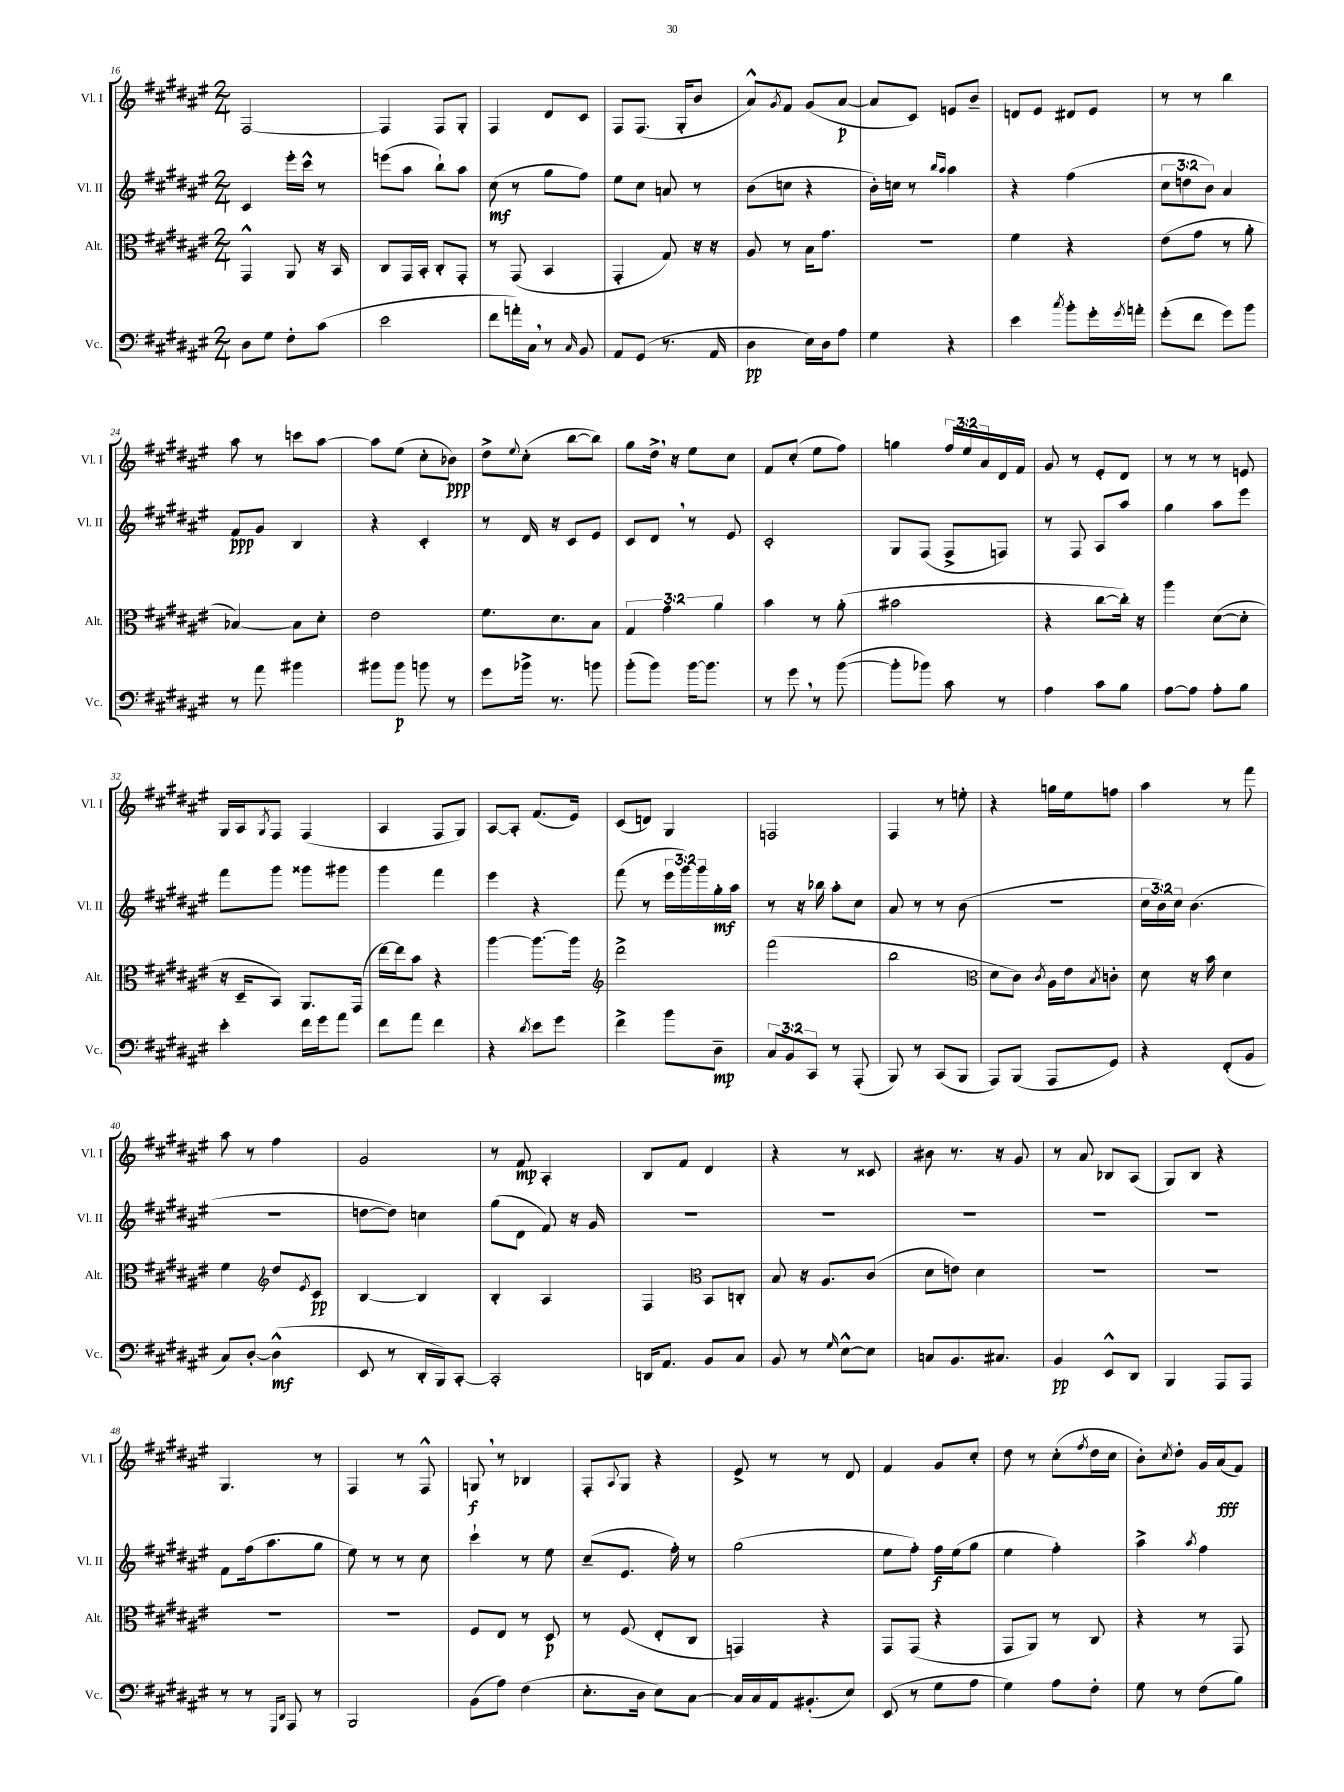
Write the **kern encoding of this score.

**kern	**dynam	**kern	**dynam	**kern	**dynam	**kern	**dynam
*part4	*part4	*part3	*part3	*part2	*part2	*part1	*part1
*staff4	*staff4	*staff3	*staff3	*staff2	*staff2	*staff1	*staff1
*I"Vc.	*	*I"Alt.	*	*I"Vl. II	*	*I"Vl. I	*
*I'Vc.	*	*I'Alt.	*	*I'Vl. II	*	*I'Vl. I	*
*clefF4	*	*clefC3	*	*clefG2	*	*clefG2	*
*k[f#c#g#d#a#e#]	*	*k[f#c#g#d#a#e#]	*	*k[f#c#g#d#a#e#]	*	*k[f#c#g#d#a#e#]	*
*M2/4	*	*M2/4	*	*M2/4	*	*M2/4	*
=16	=16	=16	=16	=16	=16	=16	=16
8D#\L	.	4GG#^^/	.	4c#/	.	[2F#/	.
8G#\J	.	.	.	.	.	.	.
8F#'\L	.	8AA#/	.	16eee#'\LL	.	.	.
.	.	.	.	16ccc#^^\JJ	.	.	.
(8c#\J	.	16r	.	8r	.	.	.
.	.	16BB/	.	.	.	.	.
=17	=17	=17	=17	=17	=17	=17	=17
2e#\	.	8C#/L	.	(8eeen\L	.	4F#/]	.
.	.	16GG#/L	.	8aa#\J	.	.	.
.	.	16BB'/JJ	.	.	.	.	.
.	.	8C#'/L	.	8bb`\L)	.	8F#/L	.
.	.	8GG#'/J	.	8aa#\J	.	8G#'/J	.
=18	=18	=18	=18	=18	=18	=18	=18
8f#\L	.	8r	.	(8cc#\	mf	4F#/	.
16an'\L)	.	(8GG#/	.	8r	.	.	.
16C#,\JJ	.	.	.	.	.	.	.
8r	.	4BB/	.	8gg#\L	.	8d#/L	.
16qqC#/	.	.	.	.	.	.	.
8BB/	.	.	.	8ff#\J)	.	8c#/J	.
=19	=19	=19	=19	=19	=19	=19	=19
8AA#/L	.	4GG#'/	.	8ee#\L	.	8F#/L	.
(8GG#/J	.	.	.	8cc#\J	.	(8.F#/J	.
8.r	.	8G#/)	.	8an/	.	.	.
.	.	.	.	.	.	16G#'/KL	.
.	.	16r	.	8r	.	8b/J	.
16AA#/	.	16r	.	.	.	.	.
=20	=20	=20	=20	=20	=20	=20	=20
4D#\	pp	8A#/	.	(8b\L	.	8a#^^/L)	.
.	.	.	.	.	.	8qg#/	.
.	.	8r	.	8ccn\J	.	8f#/J	.
16E#\LL)	.	16B\KL	.	4r	.	(8g#/L	.
16D#\J	.	8.g#\J	.	.	.	.	.
8A#\J	.	.	.	.	.	[8a#/J	p
=21	=21	=21	=21	=21	=21	=21	=21
4G#\	.	2r	.	16b'\LL)	.	8a#/L]	.
.	.	.	.	16ccn\JJ	.	.	.
.	.	.	.	8r	.	8c#/J)	.
.	.	.	.	16qqbb/LL	.	.	.
.	.	.	.	16qqaa#/JJ	.	.	.
4r	.	.	.	4aa#\	.	8en/L	.
.	.	.	.	.	.	8b~/J	.
=22	=22	=22	=22	=22	=22	=22	=22
4e#\	.	4f#\	.	4r	.	8dn/L	.
.	.	.	.	.	.	8e#/J	.
8qcc#/	.	.	.	.	.	.	.
8b'\L	.	4r	.	(4ff#\	.	8d#X/L	.
16g#'\L	.	.	.	.	.	8e#/J	.
8qg#/	.	.	.	.	.	.	.
16an'\JJ	.	.	.	.	.	.	.
=23	=23	=23	=23	=23	=23	=23	=23
(8g#'\L	.	(8e#\L	.	12cc#\L	.	8r	.
.	.	.	.	12ddn\	.	.	.
8f#\J	.	8g#\J	.	.	.	8r	.
.	.	.	.	12b\J)	.	.	.
8g#\L)	.	8r	.	4a#/	.	4bb\	.
8b\J	.	8a#'\	.	.	.	.	.
!!LO:LB:g=z
=24	=24	=24	=24	=24	=24	=24	=24
8r	.	[4B-X/)	.	8f#/L	ppp	8aa#\	.
8a#\	.	.	.	8g#/J	.	8r	.
4b#X\	.	8B-\L]	.	4B/	.	8cccn\L	.
.	.	8d#'\J	.	.	.	[8aa#\J	.
=25	=25	=25	=25	=25	=25	=25	=25
8b#X\L	.	2e#\	.	4r	.	8aa#\L]	.
8b#\J	p	.	.	.	.	(8ee#\J	.
8bn\	.	.	.	4c#'/	.	8cc#'\L	.
8r	.	.	.	.	.	8b-X\J)	ppp
=26	=26	=26	=26	=26	=26	=26	=26
8g#\L	.	8.f#\L	.	8r	.	8dd#^\L	.
.	.	.	.	.	.	8qqee#/	.
16b-X^\Jk	.	.	.	16d#/	.	(8cc#'\J	.
8.r	.	8.d#\	.	16r	.	.	.
.	.	.	.	8c#/L	.	[8bb\L	.
8bn\	.	8B\J	.	8e#/J	.	8bb\J])	.
=27	=27	=27	=27	=27	=27	=27	=27
(8b'\L	.	6G#/	.	8c#/L	.	8gg#\L	.
8b\J)	.	.	.	8d#,/J	.	16dd#^,\Jk	.
.	.	6g#\	.	.	.	.	.
.	.	.	.	.	.	16r	.
[16b\KL	.	.	.	8r	.	8ee#\L	.
8.b\J]	.	.	.	.	.	.	.
.	.	6a#\	.	.	.	.	.
.	.	.	.	8e#/	.	8cc#\J	.
=28	=28	=28	=28	=28	=28	=28	=28
8r	.	4b\	.	2c#'/	.	8f#/L	.
8g#,\	.	.	.	.	.	(8cc#'/J	.
8r	.	8r	.	.	.	8ee#\L	.
([8b\	.	(8a#'\	.	.	.	8ff#\J)	.
=29	=29	=29	=29	=29	=29	=29	=29
8b'\L]	.	2b#X\	.	8G#/L	.	4ggn\	.
8b-X\J)	.	.	.	(8F#/J	.	.	.
8c#\	.	.	.	8F#^/L	.	24ff#/LL	.
.	.	.	.	.	.	24ee#/	.
.	.	.	.	.	.	24a#/	.
8r	.	.	.	8Fn/J)	.	16d#/	.
.	.	.	.	.	.	16f#/JJ	.
=30	=30	=30	=30	=30	=30	=30	=30
4A#\	.	4r	.	8r	.	8g#/	.
.	.	.	.	8F#/	.	8r	.
8c#\L	.	[8cc#\L	.	8A#/L	.	8e#'/L	.
8B\J	.	16cc#'\Jk])	.	8aa#/J	.	8d#/J	.
.	.	16r	.	.	.	.	.
=31	=31	=31	=31	=31	=31	=31	=31
[8A#\L	.	4aa#\	.	4gg#\	.	8r	.
8A#\J]	.	.	.	.	.	8r	.
8A#'\L	.	([8d#\L	.	8aa#\L	.	8r	.
8B\J	.	8d#'\J]	.	8eee#\J	.	8en/	.
!!LO:LB:g=z
=32	=32	=32	=32	=32	=32	=32	=32
4e#'\	.	16r	.	8fff#\L	.	16G#/LL	.
.	.	16D#~/KL	.	.	.	16A#/J	.
.	.	.	.	.	.	8qG#/	.
.	.	8BB/J)	.	8ggg#\J	.	8F#/J	.
16f#\LL	.	8.AA#/L	.	8ggg##X\L	.	(4F#/	.
16g#\J	.	.	.	.	.	.	.
8a#\J	.	.	.	8ggg#X\J	.	.	.
.	.	(16GG#/Jk	.	.	.	.	.
=33	=33	=33	=33	=33	=33	=33	=33
8f#\L	.	[16ee#\LL)	.	4ggg#\	.	4A#/	.
.	.	16ee#\J]	.	.	.	.	.
8a#\J	.	8b\J	.	.	.	.	.
4f#\	.	4r	.	4fff#\	.	8F#/L	.
.	.	.	.	.	.	8G#/J)	.
=34	=34	=34	=34	=34	=34	=34	=34
4r	.	[4aa#\	.	4eee#\	.	[8A#/L	.
.	.	.	.	.	.	8A#'/J]	.
8qd#/	.	.	.	.	.	.	.
8e#\L	.	8.aa#\L_	.	4r	.	(8.f#/L	.
8g#\J	.	.	.	.	.	.	.
.	.	16aa#\Jk]	.	.	.	16e#/Jk)	.
=35	=35	=35	=35	=35	=35	=35	=35
*	*	*clefG2	*	*	*	*	*
4f#^\	.	2ddd#^\	.	(8fff#\	.	(8c#/L	.
.	.	.	.	8r	.	8dn/J)	.
8b\L	.	.	.	24eee#\LL	.	4G#/	.
.	.	.	.	24ggg#\)	.	.	.
.	.	.	.	24ggg#\	.	.	.
8D#~\J	mp	.	.	16gg#'\	mf	.	.
.	.	.	.	16aa#\JJ	.	.	.
=36	=36	=36	=36	=36	=36	=36	=36
12C#/L	.	(2fff#\	.	8r	.	2Fn/	.
12BB/	.	.	.	.	.	.	.
.	.	.	.	16r	.	.	.
12CC#/J	.	.	.	.	.	.	.
.	.	.	.	16bb-X\	.	.	.
8r	.	.	.	8aa#'\L	.	.	.
(8AAA#'/	.	.	.	8cc#\J	.	.	.
=37	=37	=37	=37	=37	=37	=37	=37
8BBB/)	.	2bb\	.	8a#/	.	4F#/	.
8r	.	.	.	8r	.	.	.
(8CC#/L	.	.	.	8r	.	8r	.
8BBB/J	.	.	.	(8b\	.	8een'\	.
=38	=38	=38	=38	=38	=38	=38	=38
*	*	*clefC3	*	*	*	*	*
8AAA#/L)	.	8d#\L	.	2r	.	4r	.
(8BBB/J	.	8c#\J)	.	.	.	.	.
.	.	8qc#/	.	.	.	.	.
8AAA#/L	.	16A#\LL	.	.	.	16ggn\LL	.
.	.	16e#\J	.	.	.	16ee#\J	.
.	.	8qB/	.	.	.	.	.
8GG#/J)	.	8cn'\J	.	.	.	8ffn\J	.
=39	=39	=39	=39	=39	=39	=39	=39
4r	.	8d#\	.	24cc#\LL	.	4aa#\	.
.	.	.	.	24b\)	.	.	.
.	.	.	.	24cc#\JJ	.	.	.
.	.	16r	.	(4.b\	.	.	.
.	.	16b\	.	.	.	.	.
(8FF#'/L	.	4d#\	.	.	.	8r	.
8BB/J	.	.	.	.	.	8fff#\	.
!!LO:LB:g=z
=40	=40	=40	=40	=40	=40	=40	=40
8C#/L)	.	4f#\	.	2r	.	8aa#\	.
[8D#'/J	.	.	.	.	.	8r	.
*	*	*clefG2	*	*	*	*	*
(4D#^^\]	mf	8dd#/L	.	.	.	4ff#\	.
.	.	8qe#/	.	.	.	.	.
.	.	8c#/J	pp	.	.	.	.
=41	=41	=41	=41	=41	=41	=41	=41
8EE#/	.	[4B/	.	[8ddn\L	.	2g#/	.
8r	.	.	.	8dd\J])	.	.	.
16DD#'/LL	.	4B/]	.	4ccn\	.	.	.
16BBB/J)	.	.	.	.	.	.	.
[8CC#'/J	.	.	.	.	.	.	.
=42	=42	=42	=42	=42	=42	=42	=42
2CC#'/]	.	4B'/	.	(8gg#\L	.	8r	.
.	.	.	.	8d#\J	.	8f#/	mp
.	.	4A#/	.	8f#/)	.	4A#'/	.
.	.	.	.	16r	.	.	.
.	.	.	.	16g#/	.	.	.
=43	=43	=43	=43	=43	=43	=43	=43
16DDn/KL	.	4F#/	.	2r	.	8B/L	.
8.AA#/J	.	.	.	.	.	.	.
.	.	.	.	.	.	8f#/J	.
*	*	*clefC3	*	*	*	*	*
8BB/L	.	8BB/L	.	.	.	4d#/	.
8C#/J	.	8Cn'/J	.	.	.	.	.
=44	=44	=44	=44	=44	=44	=44	=44
8BB/	.	8B/	.	2r	.	4r	.
8r	.	16r	.	.	.	.	.
.	.	8.A#/L	.	.	.	.	.
16qqG#/	.	.	.	.	.	.	.
[8E#^^\L	.	.	.	.	.	8r	.
8E#\J]	.	(8c#/J	.	.	.	8c##X/	.
=45	=45	=45	=45	=45	=45	=45	=45
8Cn/L	.	8d#\L	.	2r	.	8b#X\	.
8.BB/	.	8en\J)	.	.	.	8.r	.
.	.	4d#\	.	.	.	.	.
8.C#X/J	.	.	.	.	.	16r	.
.	.	.	.	.	.	8g#/	.
=46	=46	=46	=46	=46	=46	=46	=46
4BB/	pp	2r	.	2r	.	8r	.
.	.	.	.	.	.	8a#/	.
8EE#^^/L	.	.	.	.	.	8B-X/L	.
8DD#/J	.	.	.	.	.	(8A#/J	.
=47	=47	=47	=47	=47	=47	=47	=47
4BBB/	.	2r	.	2r	.	8G#/L)	.
.	.	.	.	.	.	8B/J	.
8AAA#/L	.	.	.	.	.	4r	.
8AAA#/J	.	.	.	.	.	.	.
!!LO:LB:g=z
=48	=48	=48	=48	=48	=48	=48	=48
8r	.	2r	.	8f#\L	.	4.G#/	.
8r	.	.	.	(16ff#\k	.	.	.
.	.	.	.	8.aa#\	.	.	.
16qqGGG#/LL	.	.	.	.	.	.	.
16qqDD#/JJ	.	.	.	.	.	.	.
8AAA#/	.	.	.	.	.	.	.
8r	.	.	.	8gg#\J	.	8r	.
=49	=49	=49	=49	=49	=49	=49	=49
2BBB/	.	2r	.	8ee#\)	.	4F#/	.
.	.	.	.	8r	.	.	.
.	.	.	.	8r	.	8r	.
.	.	.	.	8cc#\	.	8F#^^/	.
=50	=50	=50	=50	=50	=50	=50	=50
(8BB\L	.	8F#/L	.	4ccc#`\	.	8Gn,/	f
8A#\J)	.	8E#/J	.	.	.	8r	.
(4F#\	.	8r	.	8r	.	4B-X/	.
.	.	8D#/	p	8ee#\	.	.	.
=51	=51	=51	=51	=51	=51	=51	=51
8.E#'\L	.	8r	.	(8cc#~/L	.	8F#'/L	.
.	.	.	.	.	.	8qqA#/	.
.	.	(8F#/	.	8.e#/J	.	8G#/J	.
16D#\Jk	.	.	.	.	.	.	.
8E#\L)	.	8E#'/L	.	.	.	4r	.
.	.	.	.	16ff#'\)	.	.	.
[8C#\J	.	8C#/J	.	8r	.	.	.
=52	=52	=52	=52	=52	=52	=52	=52
16C#/LL]	.	4GGn/)	.	(2gg#\	.	8e#^/	.
16C#/	.	.	.	.	.	.	.
16AA#/J	.	.	.	.	.	8r	.
(8.BB#X'/	.	.	.	.	.	.	.
.	.	4r	.	.	.	8r	.
8E#/J)	.	.	.	.	.	8d#/	.
=53	=53	=53	=53	=53	=53	=53	=53
(8EE#/	.	8GG#/L	.	8ee#\L	.	4f#/	.
8r	.	(8GG#/J	.	8ff#'\J)	.	.	.
8G#\L	.	4r	.	16ff#\LL	f	8g#/L	.
.	.	.	.	(16ee#\J	.	.	.
8A#\J	.	.	.	8gg#\J	.	8cc#'/J	.
=54	=54	=54	=54	=54	=54	=54	=54
4G#\)	.	8GG#/L	.	4ee#\	.	8dd#\	.
.	.	8AA#/J)	.	.	.	8r	.
8A#\L	.	8r	.	4ff#'\)	.	(8cc#'\L	.
.	.	.	.	.	.	8qff#/	.
8F#'\J	.	8C#/	.	.	.	16dd#\L	.
.	.	.	.	.	.	16cc#\JJ	.
=55	=55	=55	=55	=55	=55	=55	=55
8G#\	.	4r	.	4aa#^\	.	8b'\L)	.
.	.	.	.	.	.	8qcc#/	.
8r	.	.	.	.	.	8dd#'\J	.
.	.	.	.	8qaa#/	.	.	.
(8F#\L	.	8r	.	4ff#\	.	16g#/LL	.
.	.	.	.	.	.	(16a#/J	fff
8B\J)	.	8GG#/	.	.	.	8f#/J)	.
==	==	==	==	==	==	==	==
*-	*-	*-	*-	*-	*-	*-	*-
